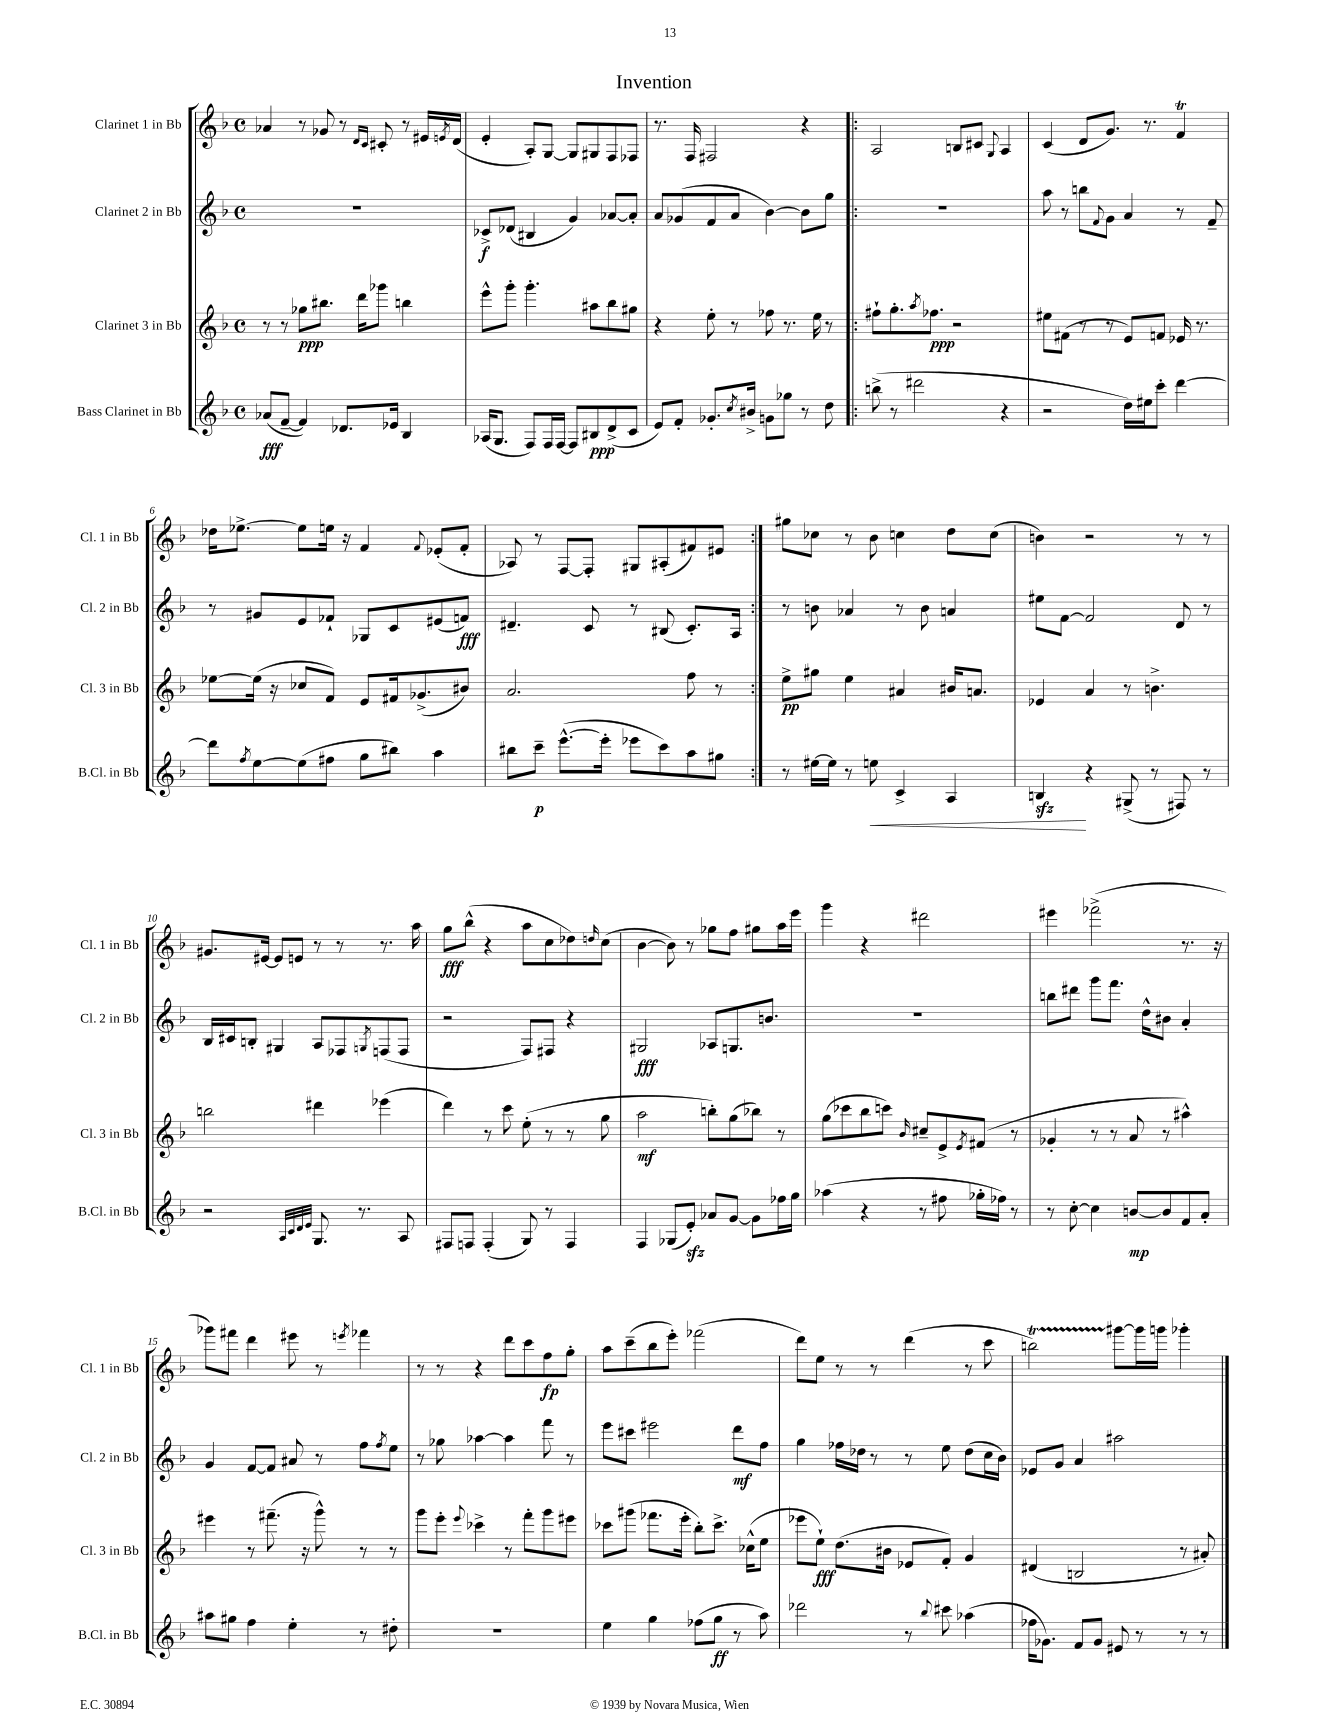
\header { title = "Invention" }
<<
\new StaffGroup <<
\new Staff = "s0" \with { instrumentName = "Clarinet 1 in Bb" shortInstrumentName = "Cl. 1 in Bb" } {
    \clef treble \key f \major \defaultTimeSignature \time 4/4
    aes'4 r8 ges'8 r8 \grace { d'16 c'16 } cis'8-. r8 eis'16 \acciaccatura { e'8 } d'16( |
    e'4-. a8-.) g8~ g8 gis8 f8 fes8 |
    r8. f16 fis2 r4 |
    \repeat volta 2 { a2 b8 cis'8 \appoggiatura { g8 } a4 |
    c'4( d'8 g'8.) r8. f'4\trill |
    des''16 ees''8.~-> ees''8 e''16 r16 f'4 \appoggiatura { f'8 } ees'8-.( f'8-. |
    aes8) r8 f8~ f8-. gis8 ais8-.( fis'8) eis'8 | }
    gis''8 ces''8 r8 bes'8 c''4 d''8 c''8( |
    b'4) r2 r8 r8 |
    gis'8. eis'16~ eis'8 e'8 r8 r8 r8. a''16 |
    g''8\fff bes''8-^( r4 a''8 c''8 des''8) \grace { d''16 } c''8( |
    bes'4~ bes'8) r8 ges''8 f''8 gis''8 a''16 e'''16 |
    g'''4 r4 dis'''2 |
    eis'''4 fes'''2->( r8. r16 |
    ges'''8) fis'''8 d'''4 eis'''8 r8 \acciaccatura { e'''8 } fes'''4 |
    r8 r8 r4 d'''8 c'''8 f''8\fp g''8-. |
    a''8 c'''8--( bes''8 e'''8-.) fes'''2( |
    d'''8) e''8 r8 r8 d'''4( r8 c'''8 |
    b''2\startTrillSpan) gis'''8~\stopTrillSpan gis'''16 g'''16 ges'''4-. \bar "|." |
}
\new Staff = "s1" \with { instrumentName = "Clarinet 2 in Bb" shortInstrumentName = "Cl. 2 in Bb" } {
    \clef treble \key f \major \defaultTimeSignature \time 4/4
    R1 |
    ces'8->\f des'8( bis4 g'4) aes'8~ aes'8-. |
    a'8 ges'8( f'8 a'8 bes'4~) bes'8 g''8 |
    \repeat volta 2 { R1 |
    a''8 r8 b''8 \appoggiatura { f'8 } g'8 a'4 r8 f'8-- |
    r8 gis'8 e'8 fes'8-! ges8 c'8 eis'8( f'8\fff) |
    dis'4.-- c'8 r8 bis8( c'8.-.) a16 | }
    r8 b'8 aes'4 r8 b'8 a'4 |
    eis''8 f'8~ f'2 d'8 r8 |
    bes16 cis'16 b8-. gis4 a8 fes8 \acciaccatura { g8 } f8( f8 |
    r2 f8) fis8 r4 |
    gis2\fff aes8 g8. b'8. |
    R1 |
    b''8 dis'''8 g'''8 f'''8. d''16-^ bis'8 a'4-. |
    g'4 f'8~ f'8 ais'8 r8 f''8 \acciaccatura { f''8 } e''8 |
    r8 ges''8 aes''4~ aes''4 f'''8 r8 |
    e'''8 cis'''8 eis'''2 d'''8\mf f''8 |
    g''4 fes''16 des''16 r8 r8 e''8 des''8( c''16 bes'16) |
    ees'8 g'8 a'4 ais''2 \bar "|." |
}
\new Staff = "s2" \with { instrumentName = "Clarinet 3 in Bb" shortInstrumentName = "Cl. 3 in Bb" } {
    \clef treble \key f \major \defaultTimeSignature \time 4/4
    r8 r8 ges''8\ppp bis''8. d'''16 ges'''8 b''4 |
    e'''8-^ g'''8-. g'''4.-. ais''8 bes''8 gis''8 |
    r4 e''8-. r8 fes''8 r8. e''16 r8 |
    \repeat volta 2 { fis''8-! g''8.-. \acciaccatura { a''8 } fes''8.\ppp r2 |
    eis''8 fis'8( r8 r8 e'8) f'8 ees'16 r8. |
    ees''8~ ees''16( r16 ces''8 f'8) e'8 fis'16 ges'8.->( bis'8) |
    a'2. f''8 r8 | }
    e''8->\pp gis''8 e''4 ais'4 bis'16 a'8. |
    ees'4 a'4 r8 b'4.-> |
    b''2 dis'''4 ees'''4( |
    d'''4) r8 c'''8 e''8-.( r8 r8 g''8 |
    a''2\mf b''8-.) g''8( bes''8) r8 |
    g''8( ces'''8 bes''8 c'''8) \grace { bes'16 } cis''8-- e'8-> \acciaccatura { e'8 } fis'8( r8 |
    ges'4-. r8 r8 a'8 r8 ais''4-^) |
    eis'''4 r8 fis'''8.--( r16 g'''8-^) r8 r8 |
    g'''8 e'''8-. \appoggiatura { e'''8 } ces'''4-> r8 f'''8-. g'''8 eis'''8 |
    ces'''8 gis'''8( fes'''8. e'''16-. bes''8-.) ces'''8.-> ces''16-^( e''8 |
    ees'''8 e''8-!\fff) d''8.( bis'16 ees'8 f'8-.) g'4 |
    dis'4( b2 r8 ais'8-.) \bar "|." |
}
\new Staff = "s3" \with { instrumentName = "Bass Clarinet in Bb" shortInstrumentName = "B.Cl. in Bb" } {
    \clef treble \key f \major \defaultTimeSignature \time 4/4
    aes'8\fff( f'8~-- f'4) des'8. ees'16 bes4 |
    aes16( g8. f8) f16 f16~ f8 bis8\ppp d'8->( c'8 |
    e'8) f'8-. ges'8.-. \acciaccatura { c''8 } bis'16-> g'8 ges''8 r8 d''8 |
    \repeat volta 2 { b''8->( r8 dis'''2 r4 |
    r2 d''16) eis''16 c'''8-. d'''4~ |
    d'''8 \acciaccatura { f''8 } e''8~ e''8( fis''8 g''8 bis''8) a''4 |
    bis''8 c'''8--\p e'''8.~-^( e'''16-. ees'''8 c'''8) a''8 gis''8 | }
    r8 eis''16~ eis''16 r8 e''8\< c'4-> a4 |
    b4\sfz\! r4 gis8->( r8 fis8) r8 |
    r2 \grace { a32 c'32 d'32 e'32 } g8. r8. a8 |
    fis8 f8 f4-.( g8) r8 f4 |
    f4 ges8( e'8-.\sfz) aes'8 g'8~ g'8 fes''16 g''16 |
    aes''4( r4 r8 fis''8 ges''16-. fes''16) r8 |
    r8 c''8~-. c''4 b'8~\mp b'8 f'8 a'8-. |
    ais''8 gis''8 f''4 e''4-. r8 dis''8-. |
    R1 |
    e''4 g''4 fes''8( g''8\ff r8 a''8) |
    des'''2 r8 \appoggiatura { bes''8 } cis'''8 aes''4( |
    fes''16 ges'8.) f'8 ges'8 eis'8 r8 r8 r8 \bar "|." |
}
>>
>>
